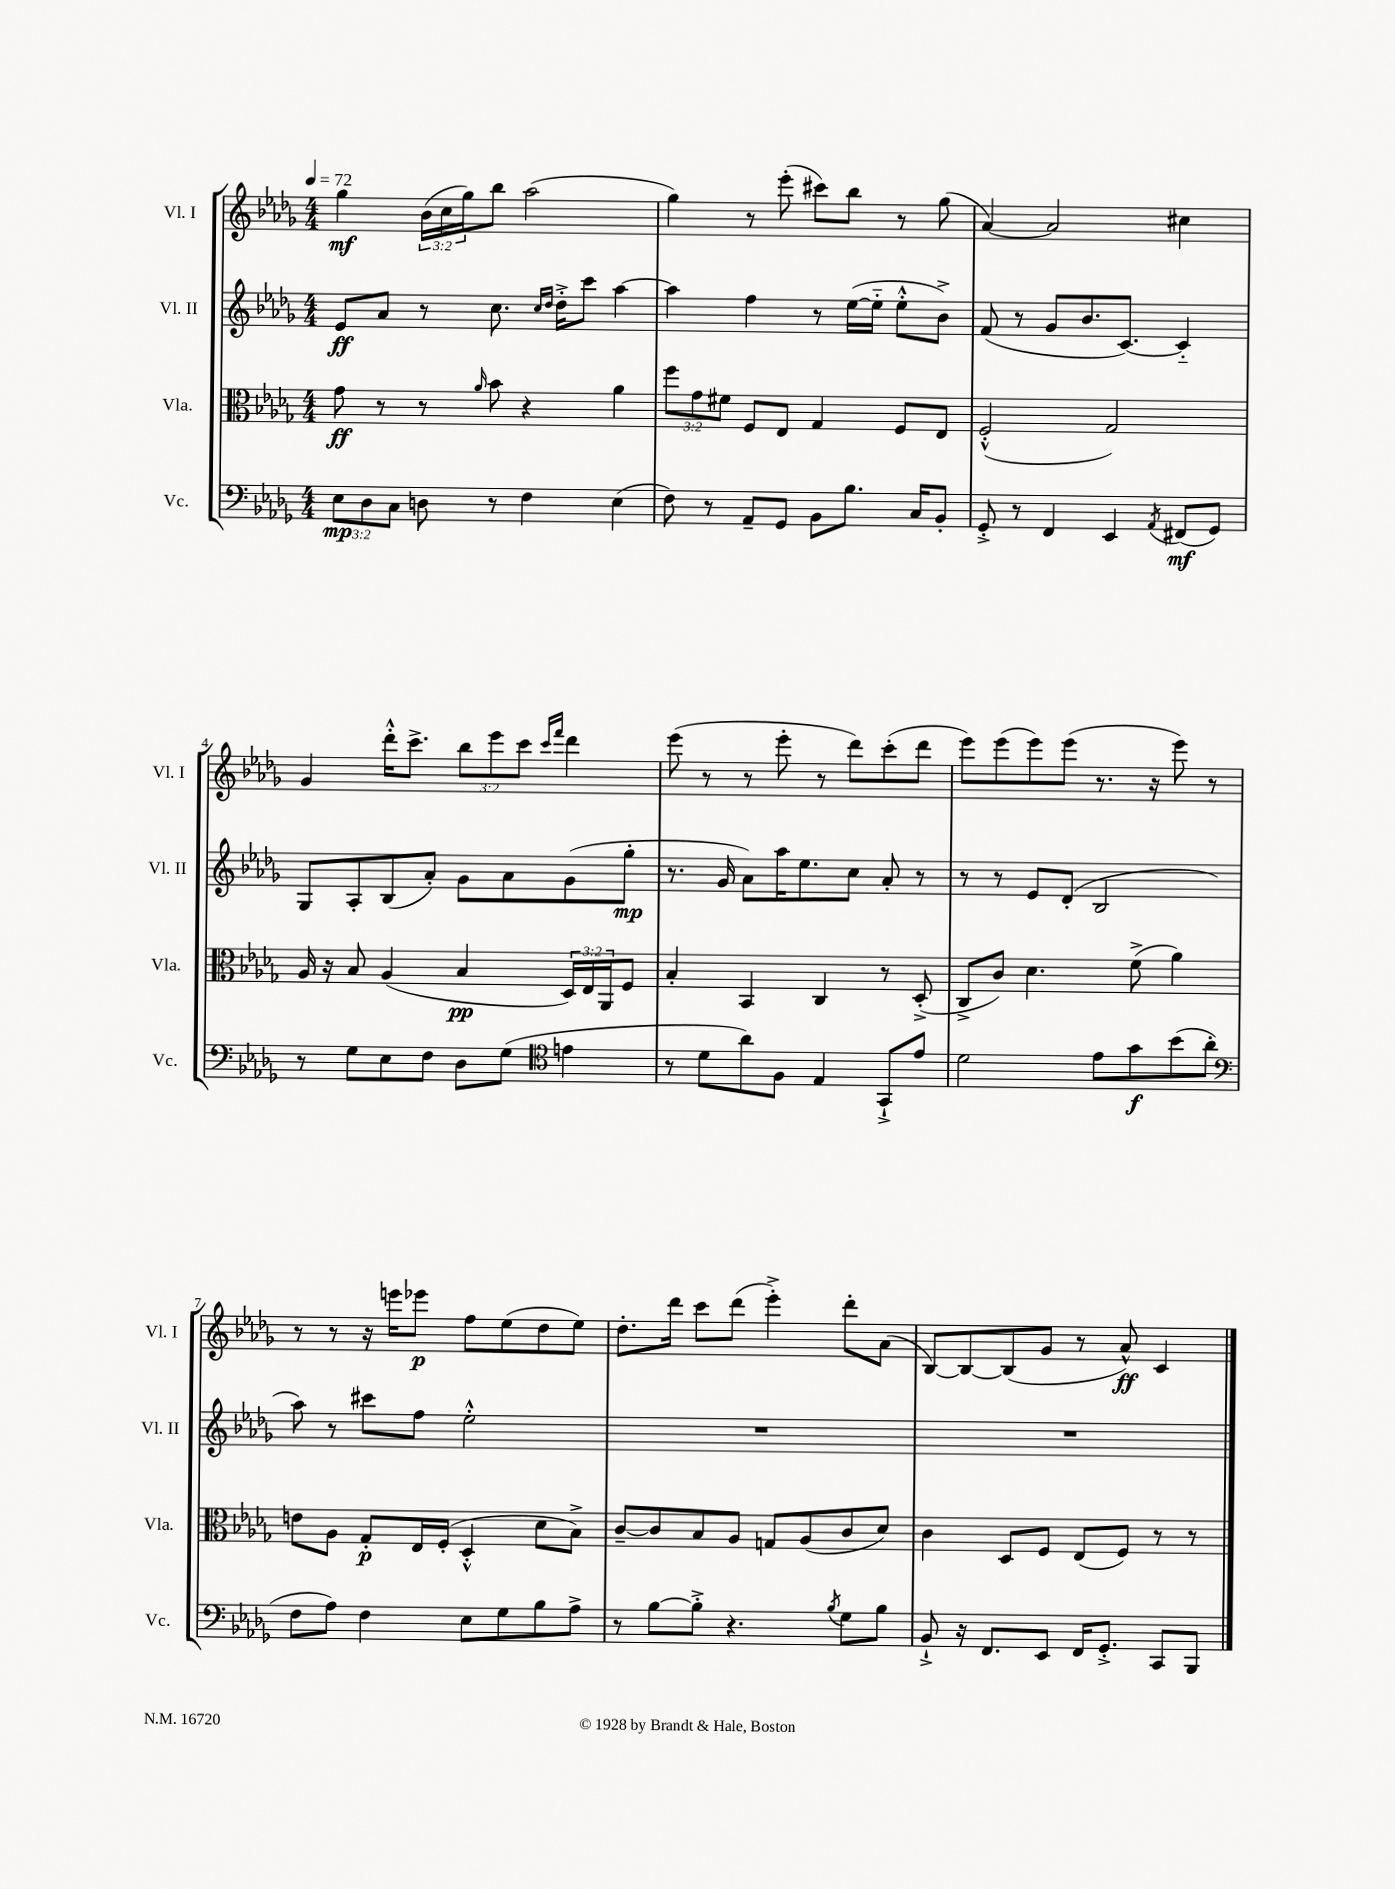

**kern	**dynam	**kern	**dynam	**kern	**dynam	**kern	**dynam
*part4	*part4	*part3	*part3	*part2	*part2	*part1	*part1
*staff4	*staff4	*staff3	*staff3	*staff2	*staff2	*staff1	*staff1
*I"Vc.	*	*I"Vla.	*	*I"Vl. II	*	*I"Vl. I	*
*I'Vc.	*	*I'Vla.	*	*I'Vl. II	*	*I'Vl. I	*
*clefF4	*	*clefC3	*	*clefG2	*	*clefG2	*
*k[b-e-a-d-g-]	*	*k[b-e-a-d-g-]	*	*k[b-e-a-d-g-]	*	*k[b-e-a-d-g-]	*
*M4/4	*	*M4/4	*	*M4/4	*	*M4/4	*
*MM72	*	*MM72	*	*MM72	*	*MM72	*
=1	=1	=1	=1	=1	=1	=1	=1
12E-\L	mp	8g-\	ff	8e-/L	ff	4gg-\	mf
12D-\	.	.	.	.	.	.	.
.	.	8r	.	8a-/J	.	.	.
12C\J	.	.	.	.	.	.	.
8Dn\	.	8r	.	8r	.	(24b-\LL	.
.	.	.	.	.	.	24cc\	.
.	.	.	.	.	.	24gg-\J)	.
.	.	16qqa-/	.	.	.	.	.
8r	.	8b-\	.	8.cc\	.	8bb-\J	.
4F\	.	4r	.	.	.	(2aa-\	.
.	.	.	.	16qqcc/LL	.	.	.
.	.	.	.	16qqdd-/JJ	.	.	.
.	.	.	.	16dd-'^\KL	.	.	.
.	.	.	.	8ccc\J	.	.	.
(4E-\	.	4a-\	.	[4aa-\	.	.	.
=2	=2	=2	=2	=2	=2	=2	=2
8F\)	.	12ff\L	.	4aa-\]	.	4gg-\)	.
.	.	12g-\	.	.	.	.	.
8r	.	.	.	.	.	.	.
.	.	12f#X\J	.	.	.	.	.
8AA-~/L	.	8F/L	.	4ff\	.	8r	.
8GG-/J	.	8E-/J	.	.	.	(8eee-'\	.
8BB-\L	.	4G-/	.	8r	.	8ccc#X\L)	.
8.B-\J	.	.	.	([16ee-\LL	.	8bb-\J	.
.	.	.	.	16ee-\JJ]	.	.	.
.	.	8F/L	.	8ee-'^^\L	.	8r	.
16C/KL	.	.	.	.	.	.	.
8BB-'/J	.	8E-/J	.	8b-^\J)	.	(8gg-\	.
=3	=3	=3	=3	=3	=3	=3	=3
8GG-'^/	.	(2F'^^/	.	(8f/	.	[4a-/)	.
8r	.	.	.	8r	.	.	.
4FF/	.	.	.	8g-/L	.	2a-/]	.
.	.	.	.	8.b-/	.	.	.
4EE-/	.	2G-/)	.	.	.	.	.
.	.	.	.	[8.c/J)	.	.	.
8qAA-/	.	.	.	.	.	.	.
(8FF#X/L	mf	.	.	4c/]	.	4cc#X\	.
8GG-/J)	.	.	.	.	.	.	.
!!LO:LB:g=z
=4	=4	=4	=4	=4	=4	=4	=4
8r	.	16A-/	.	8G-/L	.	4g-/	.
.	.	16r	.	.	.	.	.
8G-\L	.	8B-/	.	8A-'/	.	.	.
8E-\	.	(4A-/	.	(8B-/	.	16ddd-'^^\KL	.
.	.	.	.	.	.	8.ccc^\J	.
8F\J	.	.	.	8a-'/J)	.	.	.
8D-\L	.	4B-/	pp	8g-\L	.	12bb-\L	.
.	.	.	.	.	.	12eee-\	.
(8G-\J	.	.	.	8a-\	.	.	.
.	.	.	.	.	.	12ccc\J	.
*clefC4	*	*	*	*	*	*	*
.	.	.	.	.	.	16qqccc/LL	.
.	.	.	.	.	.	16qqfff/JJ	.
4en\	.	24D-/LL)	.	(8g-\	.	4ddd-\	.
.	.	24E-/	.	.	.	.	.
.	.	24AA-/J	.	.	.	.	.
.	.	8F/J	.	8gg-'\J	mp	.	.
=5	=5	=5	=5	=5	=5	=5	=5
8r	.	4B-'/	.	8.r	.	(8eee-\	.
8d-\L	.	.	.	.	.	8r	.
.	.	.	.	16g-/	.	.	.
8a-\)	.	4BB-/	.	8a-\L)	.	8r	.
8F\J	.	.	.	16aa-\K	.	8eee-'\	.
.	.	.	.	8.ee-\	.	.	.
4E-/	.	4C/	.	.	.	8r	.
.	.	.	.	8cc\J	.	8ddd-\L)	.
8GG-`^/L	.	8r	.	8a-'/	.	(8ccc'\	.
8e-/J	.	(8D-'^/	.	8r	.	8ddd-\J	.
=6	=6	=6	=6	=6	=6	=6	=6
2d-\	.	8C^/L	.	8r	.	8eee-\L)	.
.	.	8c/J)	.	8r	.	(8eee-\	.
.	.	4.d-\	.	8e-/L	.	8eee-\)	.
.	.	.	.	(8d-'/J	.	(8eee-\J	.
8e-\L	.	.	.	2B-/	.	8.r	.
8g-\	f	(8f^\	.	.	.	.	.
.	.	.	.	.	.	16r	.
(8b-\	.	4a-\)	.	.	.	8eee-\)	.
8a-'\J	.	.	.	.	.	8r	.
!!LO:LB:g=z
=7	=7	=7	=7	=7	=7	=7	=7
*clefF4	*	*	*	*	*	*	*
8F\L	.	8en\L	.	8aa-\)	.	8r	.
8A-\J)	.	8A-\J	.	8r	.	8r	.
4F\	.	8G-'/L	p	8ccc#X\L	.	16r	.
.	.	.	.	.	.	16eeen\KL	.
.	.	16E-/L	.	8ff\J	.	8eee-X\J	p
.	.	(16F'/JJ	.	.	.	.	.
8E-\L	.	4D-'^^/	.	2ee-'^^\	.	8ff\L	.
8G-\	.	.	.	.	.	(8ee-\	.
8B-\	.	8d-\L	.	.	.	8dd-\	.
8A-^\J	.	8B-^\J)	.	.	.	8ee-\J)	.
=8	=8	=8	=8	=8	=8	=8	=8
8r	.	[8c~/L	.	1r	.	8.dd-'\L	.
[8B-\L	.	8c/]	.	.	.	.	.
.	.	.	.	.	.	16ddd-\Jk	.
8B-'^\J]	.	8B-/	.	.	.	8ccc\L	.
4.r	.	8A-/J	.	.	.	(8ddd-\J	.
.	.	8Gn/L	.	.	.	4eee-'^\)	.
.	.	(8A-/	.	.	.	.	.
8qB-/	.	.	.	.	.	.	.
8G-\L	.	8c/	.	.	.	8ddd-'\L	.
8B-\J	.	8d-/J)	.	.	.	(8a-\J	.
=9	=9	=9	=9	=9	=9	=9	=9
8BB-`^/	.	4c\	.	1r	.	[8B-/L)	.
16r	.	.	.	.	.	8B-/_	.
8.FF/L	.	.	.	.	.	.	.
.	.	8D-/L	.	.	.	(8B-/]	.
8EE-/J	.	8F/J	.	.	.	8g-/J	.
16FF/KL	.	(8E-/L	.	.	.	8r	.
8.GG-'^/J	.	.	.	.	.	.	.
.	.	8F/J)	.	.	.	8a-^^/)	ff
8CC/L	.	8r	.	.	.	4c/	.
8BBB-/J	.	8r	.	.	.	.	.
==	==	==	==	==	==	==	==
*-	*-	*-	*-	*-	*-	*-	*-
